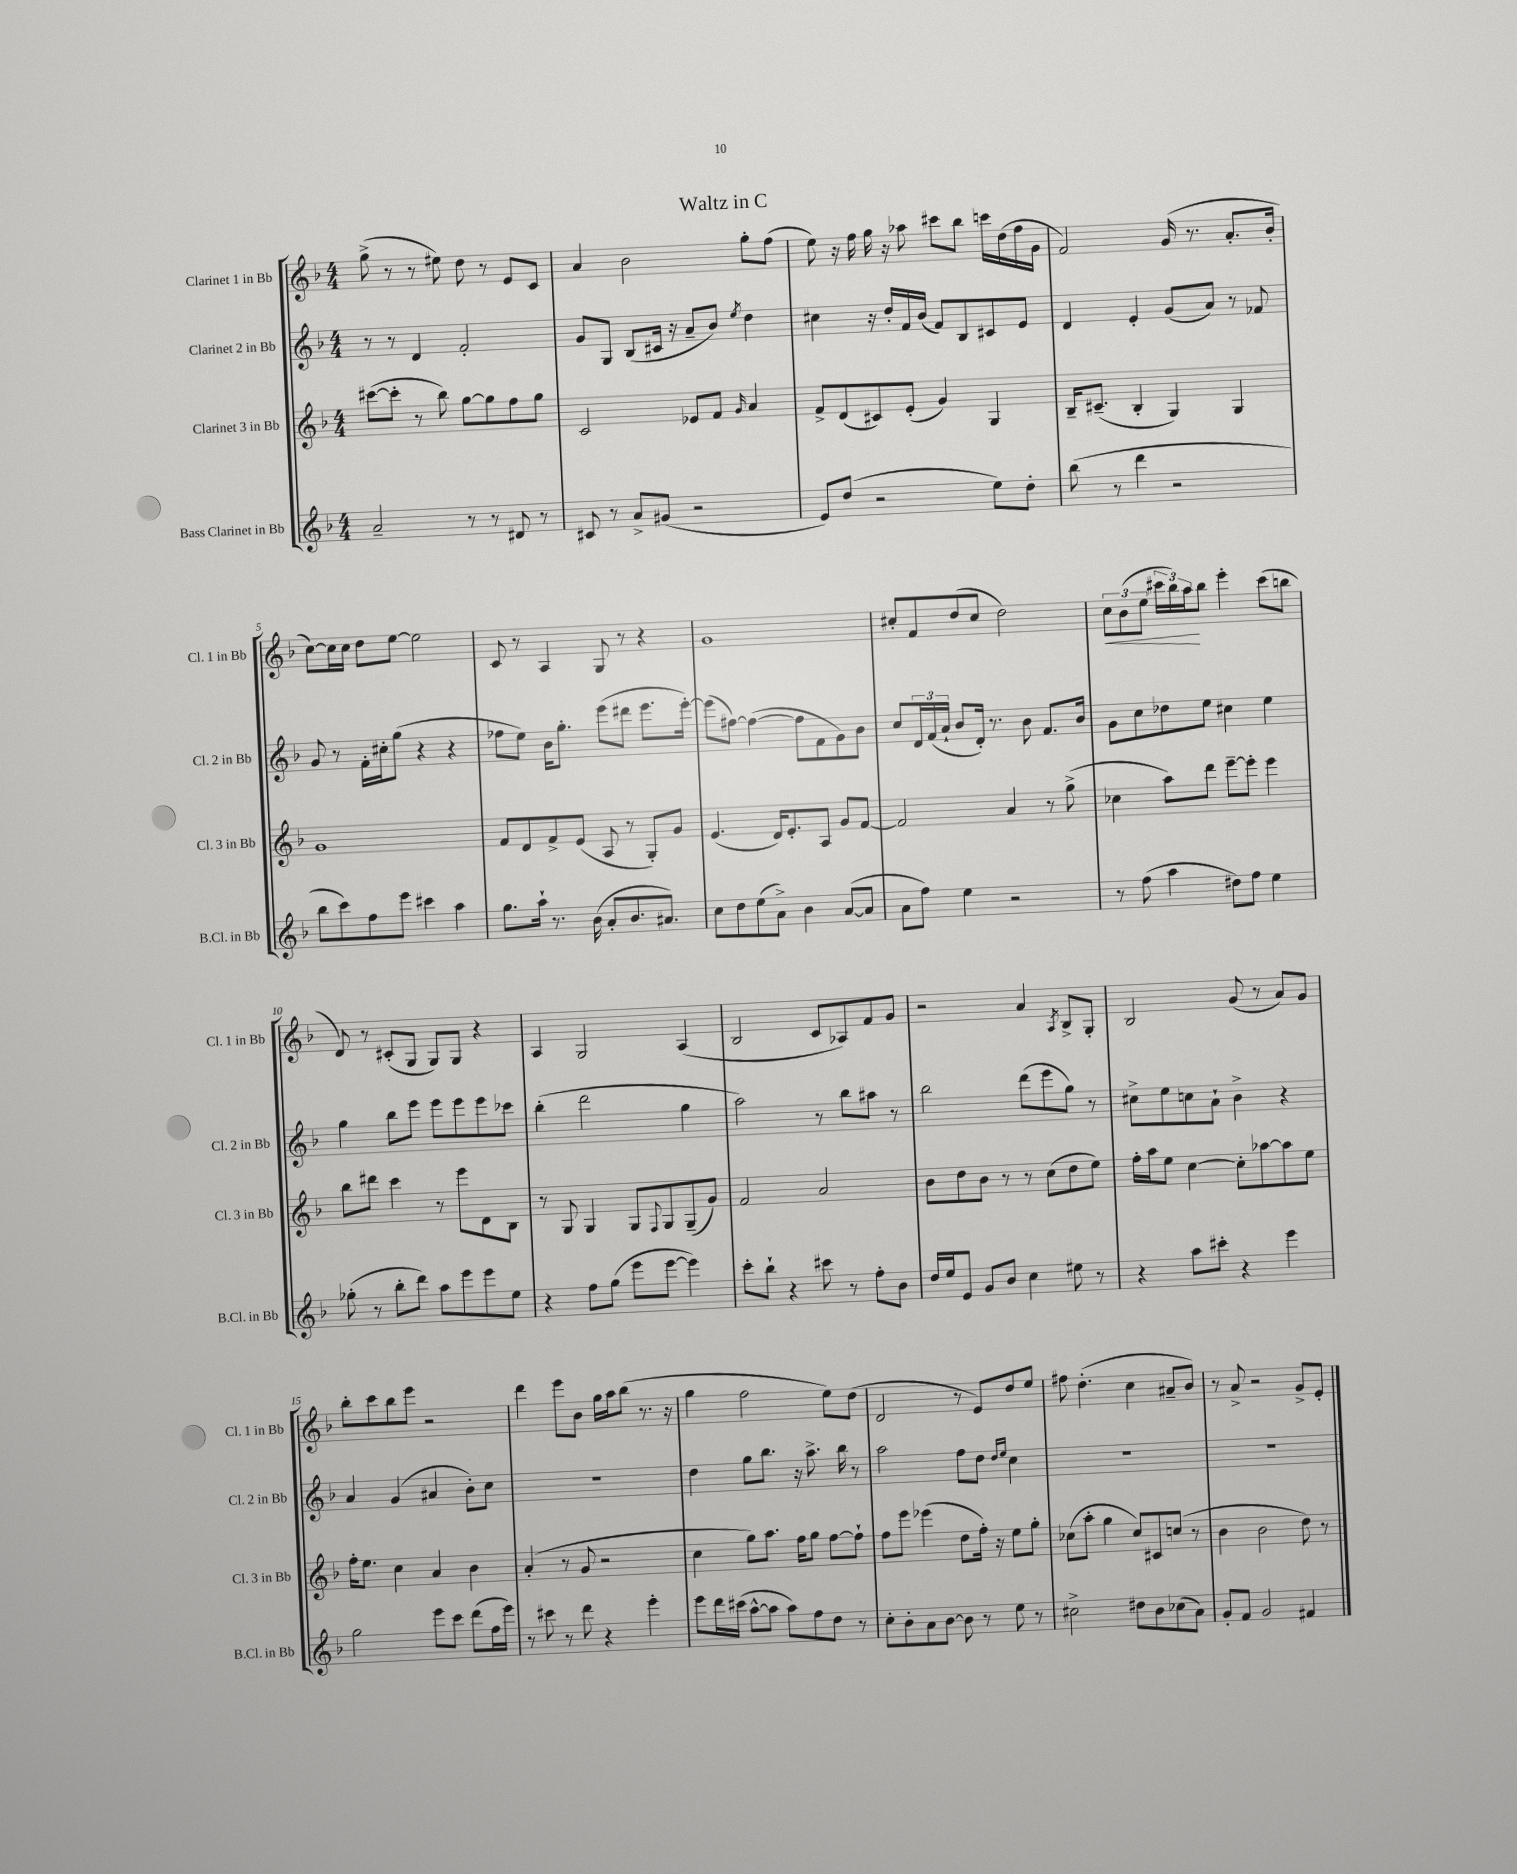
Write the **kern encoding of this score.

**kern	**kern	**kern	**kern	**dynam
*part4	*part3	*part2	*part1	*part1
*staff4	*staff3	*staff2	*staff1	*staff1
*I"Bass Clarinet in Bb	*I"Clarinet 3 in Bb	*I"Clarinet 2 in Bb	*I"Clarinet 1 in Bb	*
*I'B.Cl. in Bb	*I'Cl. 3 in Bb	*I'Cl. 2 in Bb	*I'Cl. 1 in Bb	*
*clefG2	*clefG2	*clefG2	*clefG2	*
*k[b-]	*k[b-]	*k[b-]	*k[b-]	*
*M4/4	*M4/4	*M4/4	*M4/4	*
=1	=1	=1	=1	=1
2a~/	([8ccc#X\L	8r	(8gg^\	.
.	8ccc#'\J]	8r	8r	.
.	8r	4d/	8r	.
.	8bb-\)	.	8ee#X\)	.
8r	[8gg\L	2f'/	8dd\	.
8r	8gg\]	.	8r	.
8d#X/	8ff\	.	8e/L	.
8r	8gg\J	.	8c/J	.
=2	=2	=2	=2	=2
8c#X/	2c/	8g/L	4a/	.
8r	.	8G/J	.	.
8a^/L	.	(8B-/L	2b-\	.
(8g#X/J	.	16c#X/Jk	.	.
.	.	16r	.	.
2r	8e-X/L	8a~/L	.	.
.	8f/J	8b-/J)	.	.
.	16qqg/	8qee/	.	.
.	4a/	4dd\	8gg'\L	.
.	.	.	(8ff\J	.
=3	=3	=3	=3	=3
8e/L)	8f^/L	4cc#X\	8ee\)	.
(8dd/J	(8d/	.	16r	.
.	.	.	16ff\	.
2r	8c#X/)	16r	16gg\	.
.	.	16dd'/LL	16r	.
.	(8e'/J	16f/	8aa-X\	.
.	.	(16b-/JJ	.	.
.	4g/)	8f/L)	8ccc#X\L	.
.	.	8B-/	8bb-\J	.
8ee\L)	4G/	8c#X/	16cccn\LL	.
.	.	.	(16dd\	.
8dd'\J	.	8e/J	16ff\	.
.	.	.	16g\JJ	.
=4	=4	=4	=4	=4
(8bb-\	16B-~/KL	4d/	2f/)	.
.	(8.c#X~/J	.	.	.
8r	.	.	.	.
4ddd\	4B-'/	4e'/	.	.
2r	4G/)	(8g/L	(16g/	.
.	.	.	8.r	.
.	.	8a/J)	.	.
.	4G/	8r	8.a'/L	.
.	.	8f-X/	.	.
.	.	.	16b-'/Jk	.
!!LO:LB:g=z
=5	=5	=5	=5	=5
8bb-\L	1g	8g/	[8cc\L)	.
8ccc\)	.	8r	16cc\L]	.
.	.	.	16cc\JJ	.
8ff\	.	16f'\LL	8dd\L	.
.	.	16cc#X'\J	.	.
8eee\J	.	(8gg\J	[8ee\J	.
4ccc#X\	.	4r	2ee\]	.
4aa\	.	4r	.	.
=6	=6	=6	=6	=6
8.gg\L	8f/L	8ff-X\L	8c/	.
.	8d/	8ee\J)	8r	.
16aa`\Jk	.	.	.	.
8.r	8f^/	16b-\KL	4A/	.
.	.	8.gg'\J	.	.
.	(8e/J	.	.	.
(16b-\	.	.	.	.
8a'/L	8A/	(8eee\L	8G/	.
8.b-/	8r	8ddd#X\J	8r	.
.	8G'/L)	8.eee\L	4r	.
8.a#X/J)	.	.	.	.
.	8g/J	.	.	.
.	.	[16eee'\Jk)	.	.
=7	=7	=7	=7	=7
8cc\L	(4.e/	(8eee\L]	1g	.
8dd\	.	[8ff#X\J)	.	.
(8ee\	.	(4ff#\_	.	.
8a^\J)	16d/KL)	.	.	.
.	8.e'/	.	.	.
4b-\	.	8ff#\L]	.	.
.	8A/J	8f\	.	.
([8a/L	8g/L	8g\)	.	.
8a/J]	[8f/J	8b-\J	.	.
=8	=8	=8	=8	=8
8a\L	2f/]	8cc/L	8cc#X'/L	.
8ff\J)	.	24d/L	8f/	.
.	.	(24f/	.	.
.	.	24a`/JJ	.	.
4ee\	.	8b-/L	(8dd/	.
.	.	16d'/Jk)	8cc#/J	.
.	.	8.r	.	.
2r	4a/	.	2dd\)	.
.	.	8b-\	.	.
.	8r	8.f/L	.	.
.	(8gg^\	.	.	.
.	.	16b-/Jk	.	.
=9	=9	=9	=9	=9
!	!	!	!	!LO:HP:b
8r	4cc-X\	8g\L	12cc\L	<
.	.	.	(12b-\	.
(8ff\	.	8cc\	.	.
.	.	.	12ee\J	.
4aa\	8aa\L)	8dd-X\	24ccc#X\LL	.
.	.	.	24bb-\)	.
.	.	.	24aa\J	.
.	8ddd\J	8ee\J	8bb-\J	[
8dd#X\L)	[8eee~\L	4cc#X\	4eee'\	.
8ff\J	8eee'\J]	.	.	.
4ee\	4eee\	4ee\	(8ccc#\L	.
.	.	.	8bbn\J	.
!!LO:LB:g=z
=10	=10	=10	=10	=10
(8gg-X'\	8bb-\L	4gg\	8d/)	.
8r	8ddd#X\J	.	8r	.
8bb-'\L	4ccc\	8bb-\L	(8c#X'/L	.
8ddd\J)	.	8eee\J	8G/J	.
8aa\L	8r	8eee\L	8G/L)	.
8eee\	8eee\L	8eee\	8G/J	.
8eee\	8d\	8eee\	4r	.
8ee\J	8B-\J	8ccc-X\J	.	.
=11	=11	=11	=11	=11
4r	8r	(4bb-'\	4A/	.
.	8G/	.	.	.
8ff\L	4G/	2ddd\	2G/	.
(8gg\J	.	.	.	.
8eee\L	8G/L	.	.	.
.	8qqF/	.	.	.
[8eee\J	8G/	.	.	.
4eee\])	(8G~/	4gg\	(4A/	.
.	8g/J)	.	.	.
=12	=12	=12	=12	=12
8ccc'\L	2f/	2aa\)	2B-/	.
8bb-`\J	.	.	.	.
4r	.	.	.	.
8ccc#X\	2a/	8r	8c/L	.
8r	.	8bb-\L	8A-X/)	.
8ff'\L	.	8aa#X\J	8f/	.
8b-\J	.	8r	8g/J	.
=13	=13	=13	=13	=13
16dd/LL	8b-\L	2bb-\	2r	.
16ee/J	.	.	.	.
8e/J	8dd\	.	.	.
8g/L	8b-\J	.	.	.
8b-/J	8r	.	.	.
4cc\	8r	(8ddd\L	4a/	.
.	(8cc\L	8eee\	.	.
.	.	.	8qA/	.
8ee#X\	8dd\	8gg\J)	8B-^/L	.
8r	8ee\J)	8r	8G'/J	.
=14	=14	=14	=14	=14
4r	16ff'\LL	8cc#X^\L	2B-/	.
.	16aa\J	.	.	.
.	8ee\J	8ee\	.	.
8aa\L	[4cc\	8ccn\	.	.
8ccc#X'\J	.	8a`\J	.	.
4r	8cc'\L]	4b-^\	(8g/	.
.	[8aa-X\	.	8r	.
4eee\	8aa-\]	4r	8a/L)	.
.	8ee\J	.	8g/J	.
!!LO:LB:g=z
=15	=15	=15	=15	=15
2gg\	16ff'\KL	4a/	8bb-'\L	.
.	8.ee\J	.	.	.
.	.	.	8ccc\	.
.	4cc\	(4g/	8bb-\	.
.	.	.	8eee\J	.
8eee\L	4a/	4a#X/	2r	.
8ccc\J	.	.	.	.
(8ddd\L	4b-\	8b-'\L)	.	.
16ff\L	.	8cc\J	.	.
16eee\JJ)	.	.	.	.
=16	=16	=16	=16	=16
8r	(4a'/	1r	4ddd\	.
8ccc#X\	.	.	.	.
8r	8r	.	8eee\L	.
8ddd\	8g/	.	8b-\J	.
4r	2r	.	16gg\LL	.
.	.	.	16aa\J	.
.	.	.	(8bb-\J	.
4eee'\	.	.	8.r	.
.	.	.	16r	.
=17	=17	=17	=17	=17
8eee\L	4cc\	4dd\	4gg\	.
16ddd\L	.	.	.	.
(16ccc#X\JJ	.	.	.	.
[8aa^^\L	8gg\L)	8gg\L	2ff\	.
8aa\J]	8.aa\J	8.bb-\J	.	.
8aa\L)	.	.	.	.
.	16ff\KL	16r	.	.
8ff\	8gg\J	8.aa^\	.	.
8dd\J	[8ff\L	.	8ee\L)	.
.	.	16bb-\	.	.
8r	8ff`\J]	8r	(8dd\J	.
=18	=18	=18	=18	=18
8cc'\L	8ff\L	2aa\	2d/	.
8b-'\	8eee\J	.	.	.
8a\	(4eee-X\	.	.	.
[8b-\J	.	.	.	.
8b-\]	8dd\L	8ff\L	8r	.
8r	16ff'\Jk)	8dd\J	8e/L)	.
.	16r	.	.	.
.	.	16qqdd/LL	.	.
.	.	16qqee/JJ	.	.
8ee\	8ee\L	4cc\	8dd/	.
8r	8gg'\J	.	8ee/J	.
=19	=19	=19	=19	=19
2cc#X^\	(8cc-X\L	1r	8ff#X\	.
.	8aa'\J	.	(4.dd'\	.
.	4gg\	.	.	.
8dd#X\L	8cc-/L)	.	4cc\	.
8b-\	8c#X/	.	.	.
(8cc-X\	(8ccn/J	.	8a#X~/L	.
8a\J)	8r	.	8b-/J)	.
=20	=20	=20	=20	=20
8g'/L	4b-\	1r	8r	.
8f/J	.	.	8a^/	.
2g/	2b-\	.	2r	.
4f#X/	8dd\)	.	8g^/L	.
.	8r	.	8e'/J	.
==	==	==	==	==
*-	*-	*-	*-	*-
